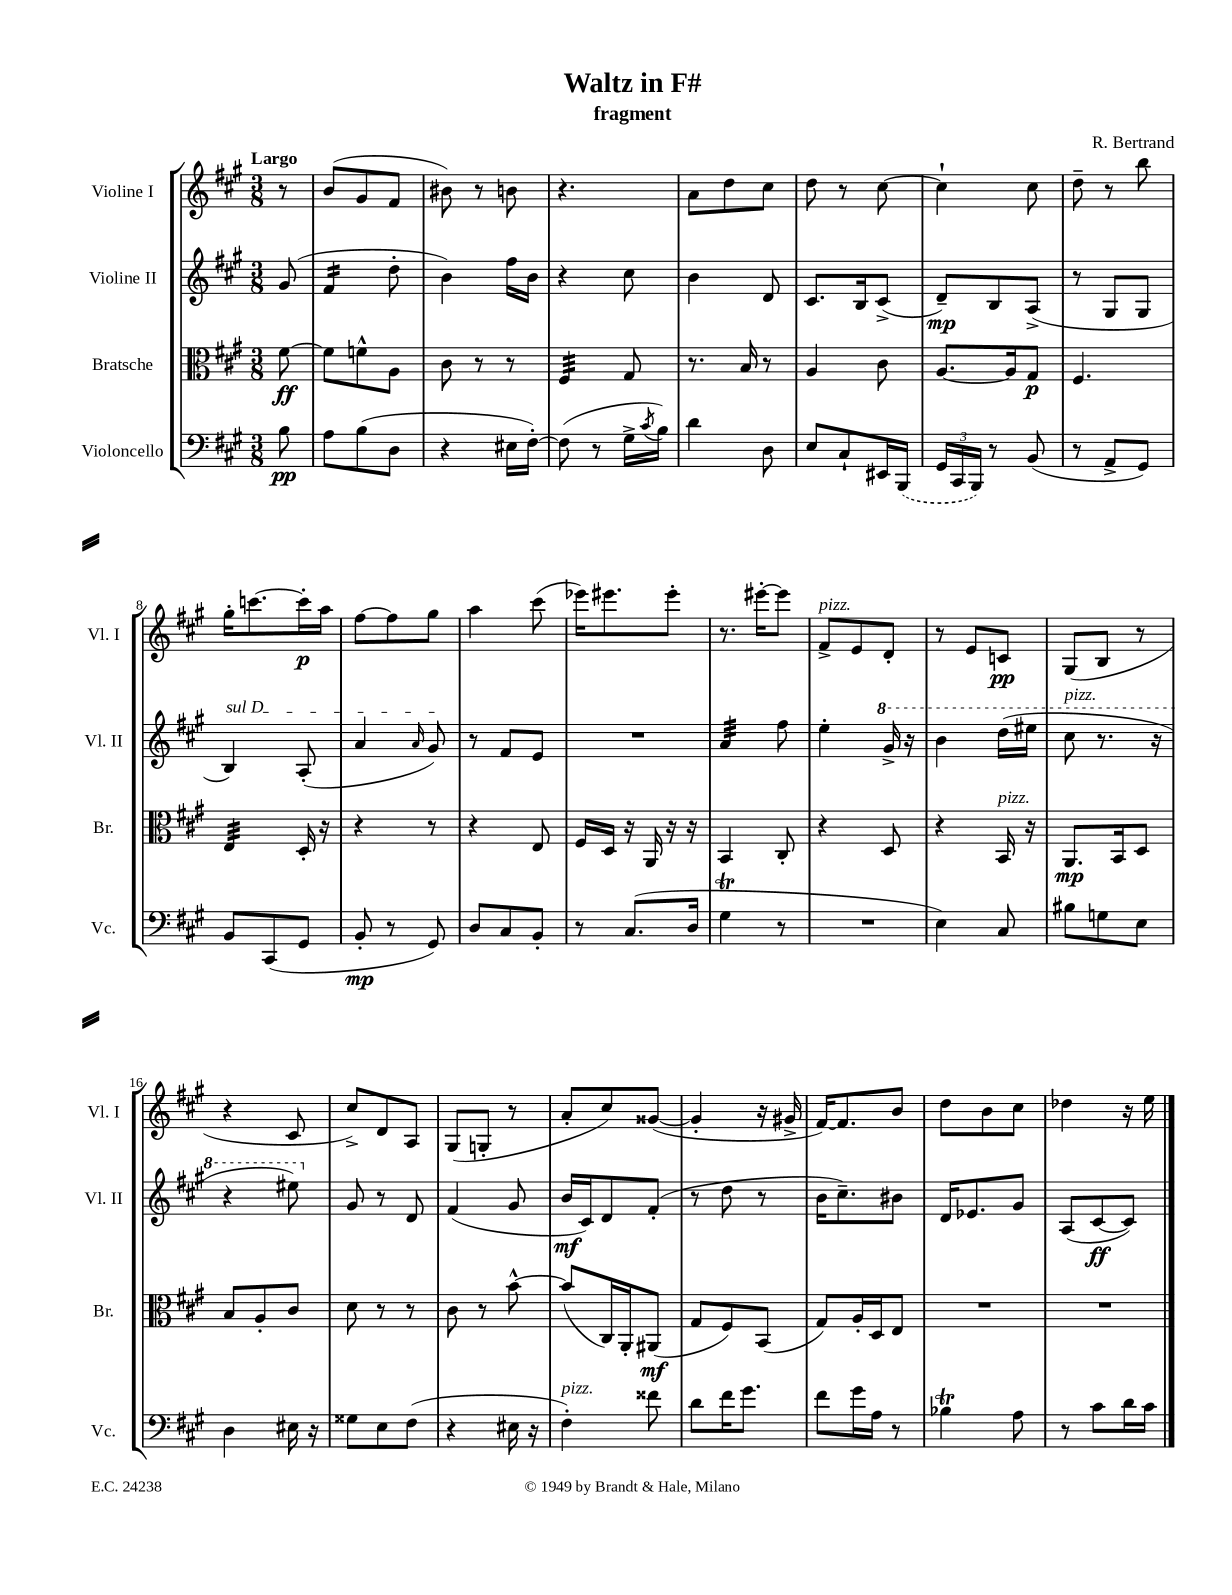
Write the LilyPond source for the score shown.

\header { title = "Waltz in F#" composer = "R. Bertrand" subtitle = "fragment" }
<<
\new StaffGroup <<
\new Staff = "s0" \with { instrumentName = "Violine I" shortInstrumentName = "Vl. I" } {
    \clef treble \key a \major \numericTimeSignature \time 3/8 \partial 8 \tempo "Largo"
    r8 |
    b'8( gis'8 fis'8 |
    bis'8) r8 b'8 |
    r4. |
    a'8 d''8 cis''8 |
    d''8 r8 cis''8~ |
    cis''4-! cis''8 |
    d''8-- r8 b''8 |
    gis''16-. c'''8.~ c'''16-.\p a''16 |
    fis''8~ fis''8 gis''8 |
    a''4 cis'''8( |
    ees'''16) eis'''8. eis'''8-. |
    r8. eis'''16~-. eis'''8 |
    fis'8->^\markup { \italic "pizz." } e'8 d'8-. |
    r8 e'8 c'8\pp |
    gis8( b8 r8 |
    r4 cis'8 |
    cis''8->) d'8 a8 |
    gis8( g8-. r8 |
    a'8-. cis''8) gisis'8~( |
    gisis'4-. r16 gis'16-> |
    fis'16~) fis'8. b'8 |
    d''8 b'8 cis''8 |
    des''4 r16 e''16 \bar "|." |
}
\new Staff = "s1" \with { instrumentName = "Violine II" shortInstrumentName = "Vl. II" } {
    \clef treble \key a \major \numericTimeSignature \time 3/8 \partial 8
    gis'8( |
    fis'4:16 d''8-. |
    b'4) fis''16 b'16 |
    r4 cis''8 |
    b'4 d'8 |
    cis'8. b16 cis'8->( |
    d'8--\mp) b8 a8->( |
    r8 gis8 gis8 |
    \once \override TextSpanner.bound-details.left.text = \markup { \italic "sul D" } b4\startTextSpan) a8-.( |
    a'4 \grace { a'16 } gis'8\stopTextSpan) |
    r8 fis'8 e'8 |
    R4. |
    a'4:32 fis''8 |
    e''4-. \ottava #1 gis''16-> r16 |
    b''4 d'''16( eis'''16 |
    cis'''8^\markup { \italic "pizz." } r8. r16 |
    r4 eis'''8) \ottava #0 |
    gis'8 r8 d'8 |
    fis'4( gis'8 |
    b'16\mf cis'16) d'8 fis'8-.( |
    r8 d''8 r8 |
    b'16 cis''8.--) bis'8 |
    d'16 ees'8. gis'8 |
    a8( cis'8~\ff cis'8) \bar "|." |
}
\new Staff = "s2" \with { instrumentName = "Bratsche" shortInstrumentName = "Br." } {
    \clef alto \key a \major \numericTimeSignature \time 3/8 \partial 8
    fis'8~\ff |
    fis'8 f'8-^ a8 |
    cis'8 r8 r8 |
    fis4:32 gis8 |
    r8. b16 r8 |
    a4 cis'8 |
    a8.~ a16 gis8\p |
    fis4. |
    e4:32 d16-. r16 |
    r4 r8 |
    r4 e8 |
    fis16 d16 r16 a,16 r16 r16 |
    b,4 cis8-. |
    r4 d8 |
    r4 b,16^\markup { \italic "pizz." } r16 |
    a,8.\mp b,16 d8 |
    b8 a8-. cis'8 |
    d'8 r8 r8 |
    cis'8 r8 b'8~-^ |
    b'8( cis16) a,16-. ais,8\mf( |
    gis8 fis8) b,8( |
    gis8) a16-. d16 e8 |
    R4. |
    R4. \bar "|." |
}
\new Staff = "s3" \with { instrumentName = "Violoncello" shortInstrumentName = "Vc." } {
    \clef bass \key a \major \numericTimeSignature \time 3/8 \partial 8
    b8\pp |
    a8 b8( d8 |
    r4 eis16 fis16~-.) |
    fis8( r8 gis16-> \acciaccatura { cis'8 } b16) |
    d'4 d8 |
    e8 cis8-! eis,16 \once \slurDashed b,,16( |
    \tuplet 3/2 { gis,16 cis,16 b,,16) } r8 b,8( |
    r8 a,8-> gis,8) |
    b,8 cis,8( gis,8 |
    b,8-.\mp r8 gis,8) |
    d8 cis8 b,8-. |
    r8 cis8.( d16 |
    gis4\trill r8 |
    R4. |
    e4) cis8 |
    bis8 g8 e8 |
    d4 eis16 r16 |
    gisis8 e8 fis8( |
    r4 eis16 r16 |
    fis4-.^\markup { \italic "pizz." }) fisis'8 |
    d'8 fis'16 gis'8. |
    fis'8 gis'16 a16 r8 |
    bes4\trill a8 |
    r8 cis'8 d'16 cis'16 \bar "|." |
}
>>
>>
